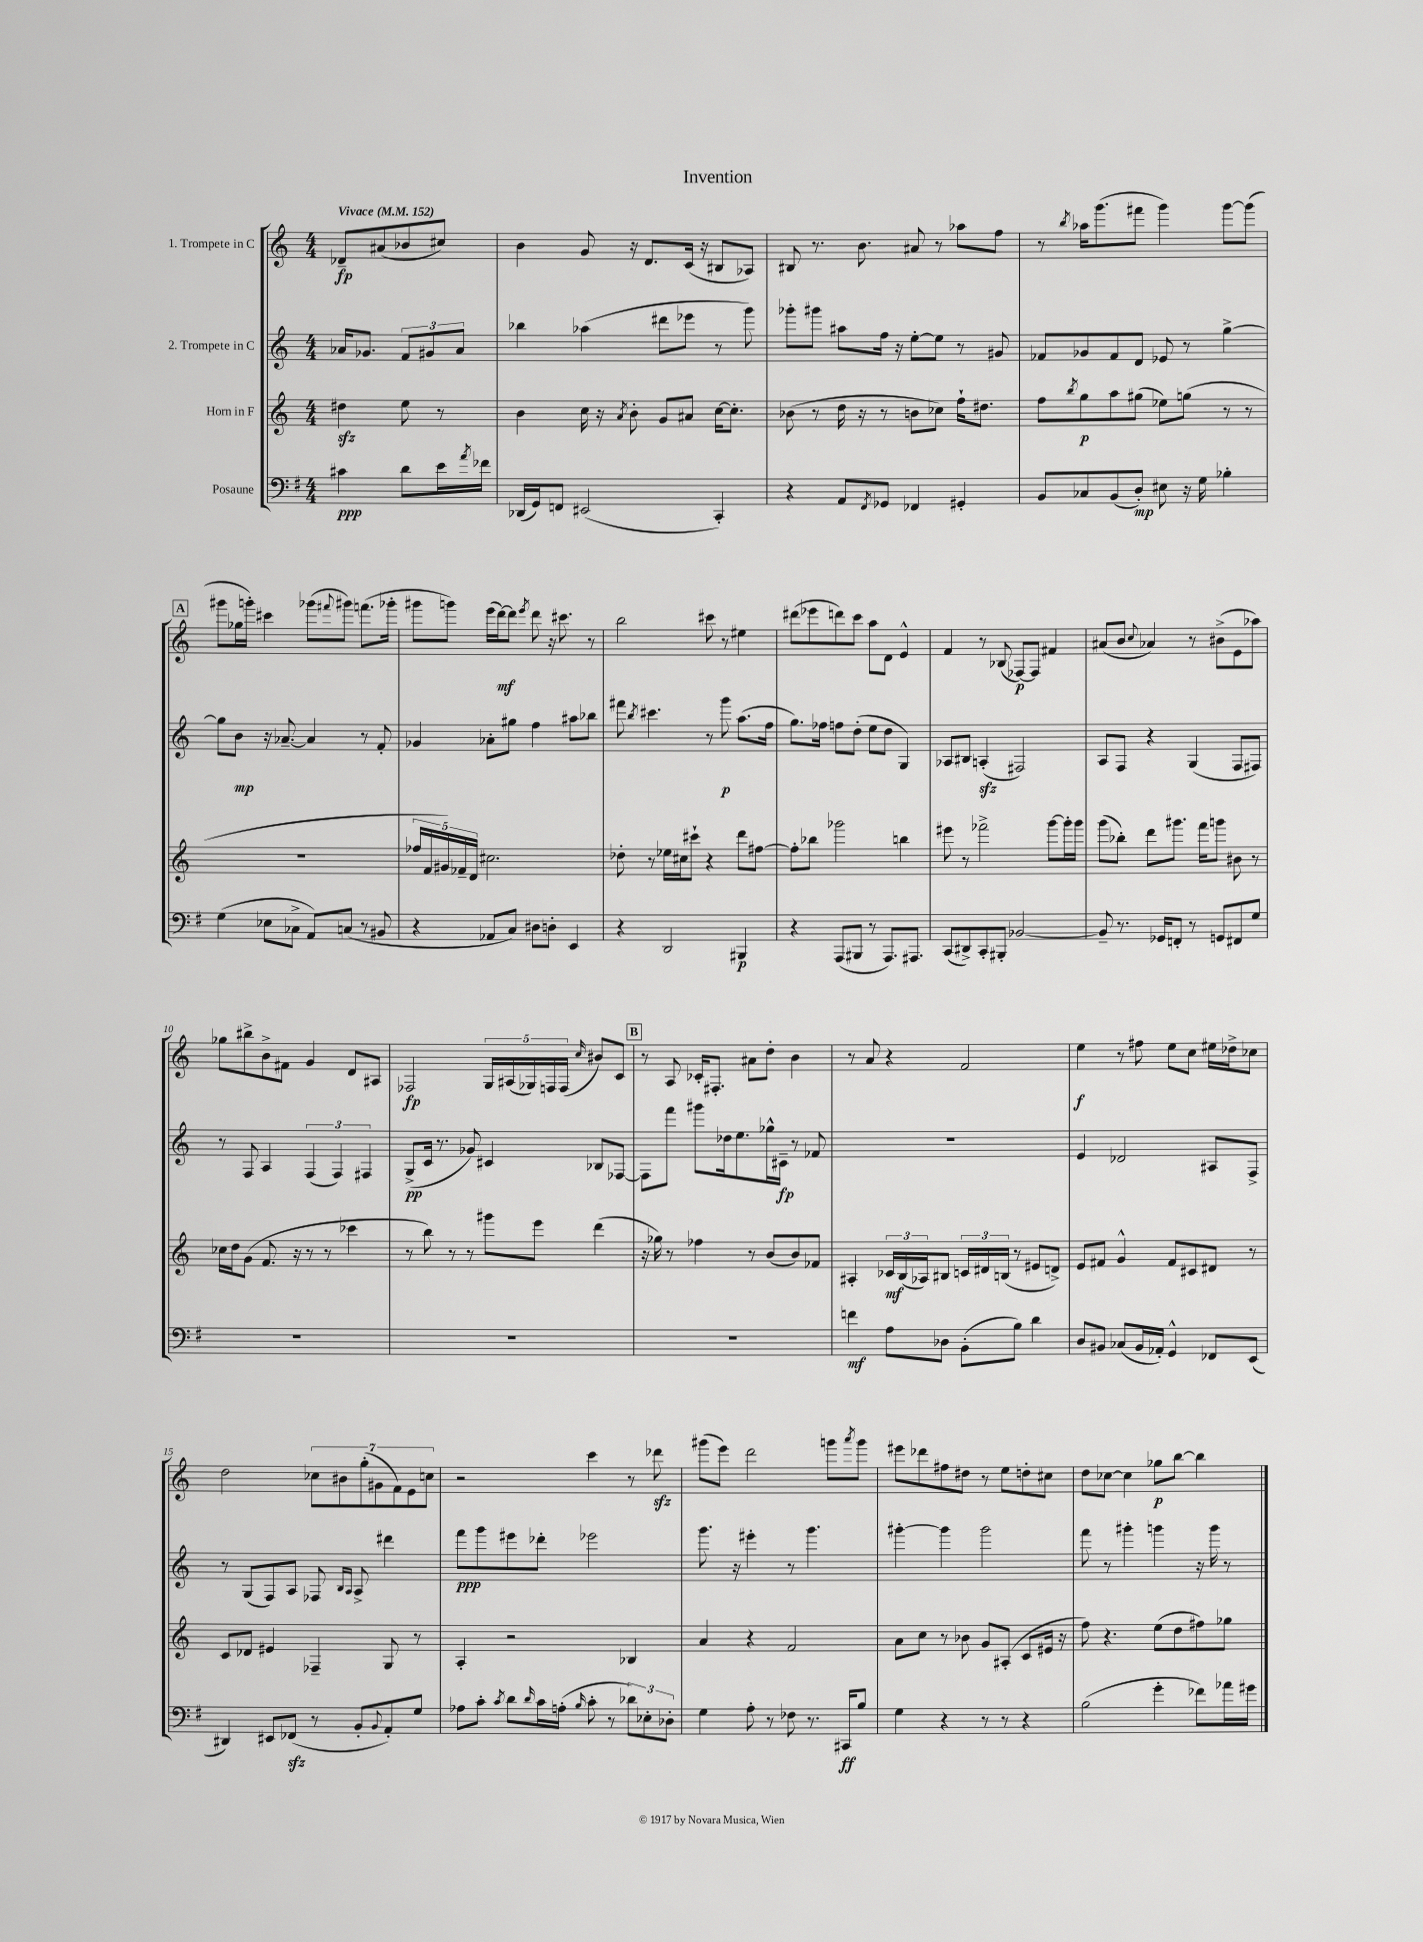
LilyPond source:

\header { title = "Invention" }
<<
\new StaffGroup <<
\new Staff = "s0" \with { instrumentName = "1. Trompete in C" } {
    \clef treble \key c \major \numericTimeSignature \time 4/4 \partial 2 \tempo "Vivace" 4 = 152
    des'8--\fp ais'8( bes'8 cis''8) |
    b'4 g'8 r16 d'8. c'16( r16 bis8 aes8) |
    bis8 r8. b'8. ais'8 r8 aes''8 f''8 |
    r8 \acciaccatura { b''8 } aes''16 g'''8.( fis'''8 g'''4) g'''8~ g'''8( |
    \mark \markup { \box "A" } gis'''8 ges''16 g'''16-.) cis'''4 ges'''8( \appoggiatura { fis'''8 } gis'''8) f'''8.( ges'''16-. |
    gis'''8 g'''8) e'''16( d'''16~\mf) d'''8 \acciaccatura { e'''8 } d'''8 r16 cis'''8. r8 |
    b''2 cis'''8 r8 eis''4 |
    dis'''8( ees'''8 d'''8) c'''8 a''8 d'8 e'4-^ |
    f'4 r8 bes8( fes8~\p) fes8 fis'4 |
    ais'8( b'8 \appoggiatura { c''8 } aes'4) r8 bis'8->( e'8 aes''8) |
    ges''8 bis''8-> b'8-> fis'8 g'4 d'8 ais8 |
    fes2\fp \tuplet 5/4 { g16 ais16( ges16) f16 f16( } \grace { c''16 } bis'8) c'8 |
    \mark \markup { \box "B" } r8 a8 ces'16-. fis8.-. ais'8 d''8-. b'4 |
    r8 a'8 r4 f'2 |
    e''4\f r8 fis''8 e''8 c''8 eis''16 des''16-> ces''8 |
    d''2 \tuplet 7/4 { ces''8 bis'8 g''8-.( gis'8 f'8) e'8 c''8 } |
    r2 c'''4 r8 des'''8\sfz |
    gis'''8( e'''8) d'''2 g'''8 \acciaccatura { a'''8 } g'''8 |
    eis'''8 des'''8 fis''8 dis''8 r8 e''8 d''8-. cis''8 |
    d''8 ces''8~ ces''4 ges''8\p b''8~ b''4 \bar "|." |
}
\new Staff = "s1" \with { instrumentName = "2. Trompete in C" } {
    \clef treble \key c \major \numericTimeSignature \time 4/4 \partial 2
    aes'16 ges'8. \tuplet 3/2 { f'8 gis'8 aes'8 } |
    bes''4 aes''4( dis'''8 ees'''8 r8 g'''8) |
    ges'''8-. gis'''8 ais''8 f''16 r16 e''8~-. e''8 r8 gis'8 |
    fes'8 ges'8 fes'8 d'8 ees'8 r8 g''4~-> |
    \mark \markup { \box "A" } g''8 b'8\mp r16 aes'8.~-- aes'4 r8 f'8-. |
    ges'4 aes'8-. gis''8 f''4 ais''8 bes''8 |
    fis'''8 \acciaccatura { b''8 } cis'''4. r8 g'''8\p a''8.( f''16 |
    g''8.) fes''16 f''8 d''8-.( e''8 d''8 g4) |
    aes8 bis8 a4-.\sfz( fis2) |
    a8 f8 r4 g4( f8 fis8) |
    r8 f8 a4 \tuplet 3/2 { f4( f4) fis4 } |
    g8->\pp( c'16 r8. ges'8) cis'4 bes8 fes8~ |
    \mark \markup { \box "B" } fes8 f'''8 gis'''8 des''16 e''8. ges''16-^ cis'16--\fp r8 fes'8 |
    R1 |
    e'4 des'2 ais8 f8-> |
    r8 g8( f8) a8 fes8 \grace { b16 a16 } a8-> dis'''4 |
    f'''8\ppp g'''8 eis'''8 des'''8-. ees'''2 |
    g'''8. r16 eis'''4-. r8 g'''4. |
    gis'''4~-. gis'''4 gis'''2 |
    f'''8 r8 gis'''4-. g'''4 r16 g'''16 r8 \bar "|." |
}
\new Staff = "s2" \with { instrumentName = "Horn in F" } {
    \clef treble \key c \major \numericTimeSignature \time 4/4 \partial 2
    dis''4\sfz e''8 r8 |
    b'4 c''16 r16 \acciaccatura { a'8 } b'8-. g'8 ais'8 c''16~ c''8.-. |
    bes'8( r8 d''16 r16 r8 b'8 ces''8) f''16-! dis''8. |
    f''8 \acciaccatura { b''8 } g''8\p a''8 gis''8( ees''8) g''8( r8 r8 |
    \mark \markup { \box "A" } R1 |
    \tuplet 5/4 { fes''16 f'16 gis'16) fes'16-- d'16 } cis''2. |
    des''8-. r8 ees''16 cis''16 cis'''8-! r4 d'''8 fis''8~ |
    fis''8-. bes''8 ges'''2 b''4 |
    eis'''8 r8 fes'''2-> g'''8~ g'''16-. g'''16 |
    g'''8( bes''8-.) d'''8 gis'''8. f'''16 g'''8 bis'8 r8 |
    ces''16 d''16 g'8( f'8. r16 r8 r8 ces'''4 |
    r8 b''8) r8 r8 gis'''8 e'''8 d'''4( |
    \mark \markup { \box "B" } r16 ges''16) r8 fes''4 r8 b'8( b'8) fes'8 |
    ais4-. \tuplet 3/2 { ces'16\mf b16( aes16) } bis8 \tuplet 3/2 { c'16 dis'16 b16( } r8 eis'8 d'8->) |
    e'8 fis'8 g'4-^ fis'8 cis'8 dis'8 r8 |
    c'8 des'8 eis'4 fes4-- g8 r8 |
    a4-. r2 bes4 |
    a'4 r4 f'2 |
    a'8 c''8 r8 bes'8 g'8 ais8-.( c'8 eis'16 r16 |
    f''8) r4. e''8( d''8 fis''8) ges''8 \bar "|." |
}
\new Staff = "s3" \with { instrumentName = "Posaune" } {
    \clef bass \key g \major \numericTimeSignature \time 4/4 \partial 2
    cis'4\ppp d'8 e'16 \acciaccatura { a'8 } fes'16 |
    des,16( g,16) f,8 eis,2( c,4-.) |
    r4 a,8 \acciaccatura { fis,8 } ges,8 fes,4 gis,4-. |
    b,8 ces8 b,8( d8-.\mp) eis8 r16 g16 bes4-. |
    \mark \markup { \box "A" } g4( ees8 ces8-> a,8) c8( r8 bis,8 |
    r4 aes,8 c8) dis8 d8-. e,4 |
    r4 d,2 bis,,4\p |
    r4 a,,8( bis,,8 r8 a,,8.) ais,,8. |
    c,8( dis,8->) c,8-. bis,,8-. bes,2~ |
    bes,8-- r8. ges,16 f,8-. r8 g,8 fis,8 g8 |
    R1 |
    R1 |
    \mark \markup { \box "B" } R1 |
    f'4\mf a8 des8 b,8-.( b8) d'4 |
    d8 bis,8 ces8( bis,16 aes,16-.) g,4-^ fes,8 e,8( |
    dis,4) eis,8 fes,8\sfz( r8 b,8-. \appoggiatura { b,8 } a,8-.) g8 |
    aes8 c'8-. \acciaccatura { c'8 } d'8 \grace { d'16 } c'16 a16-.( \grace { b16 } c'8-. r8 \tuplet 3/2 { des'8) ees8-. des8-. } |
    g4 a8-. r8 fes8 r8. cis,16\ff b8 |
    g4 r4 r8 r8 r4 |
    b2( g'4-. fes'8) aes'16 gis'16 \bar "|." |
}
>>
>>
